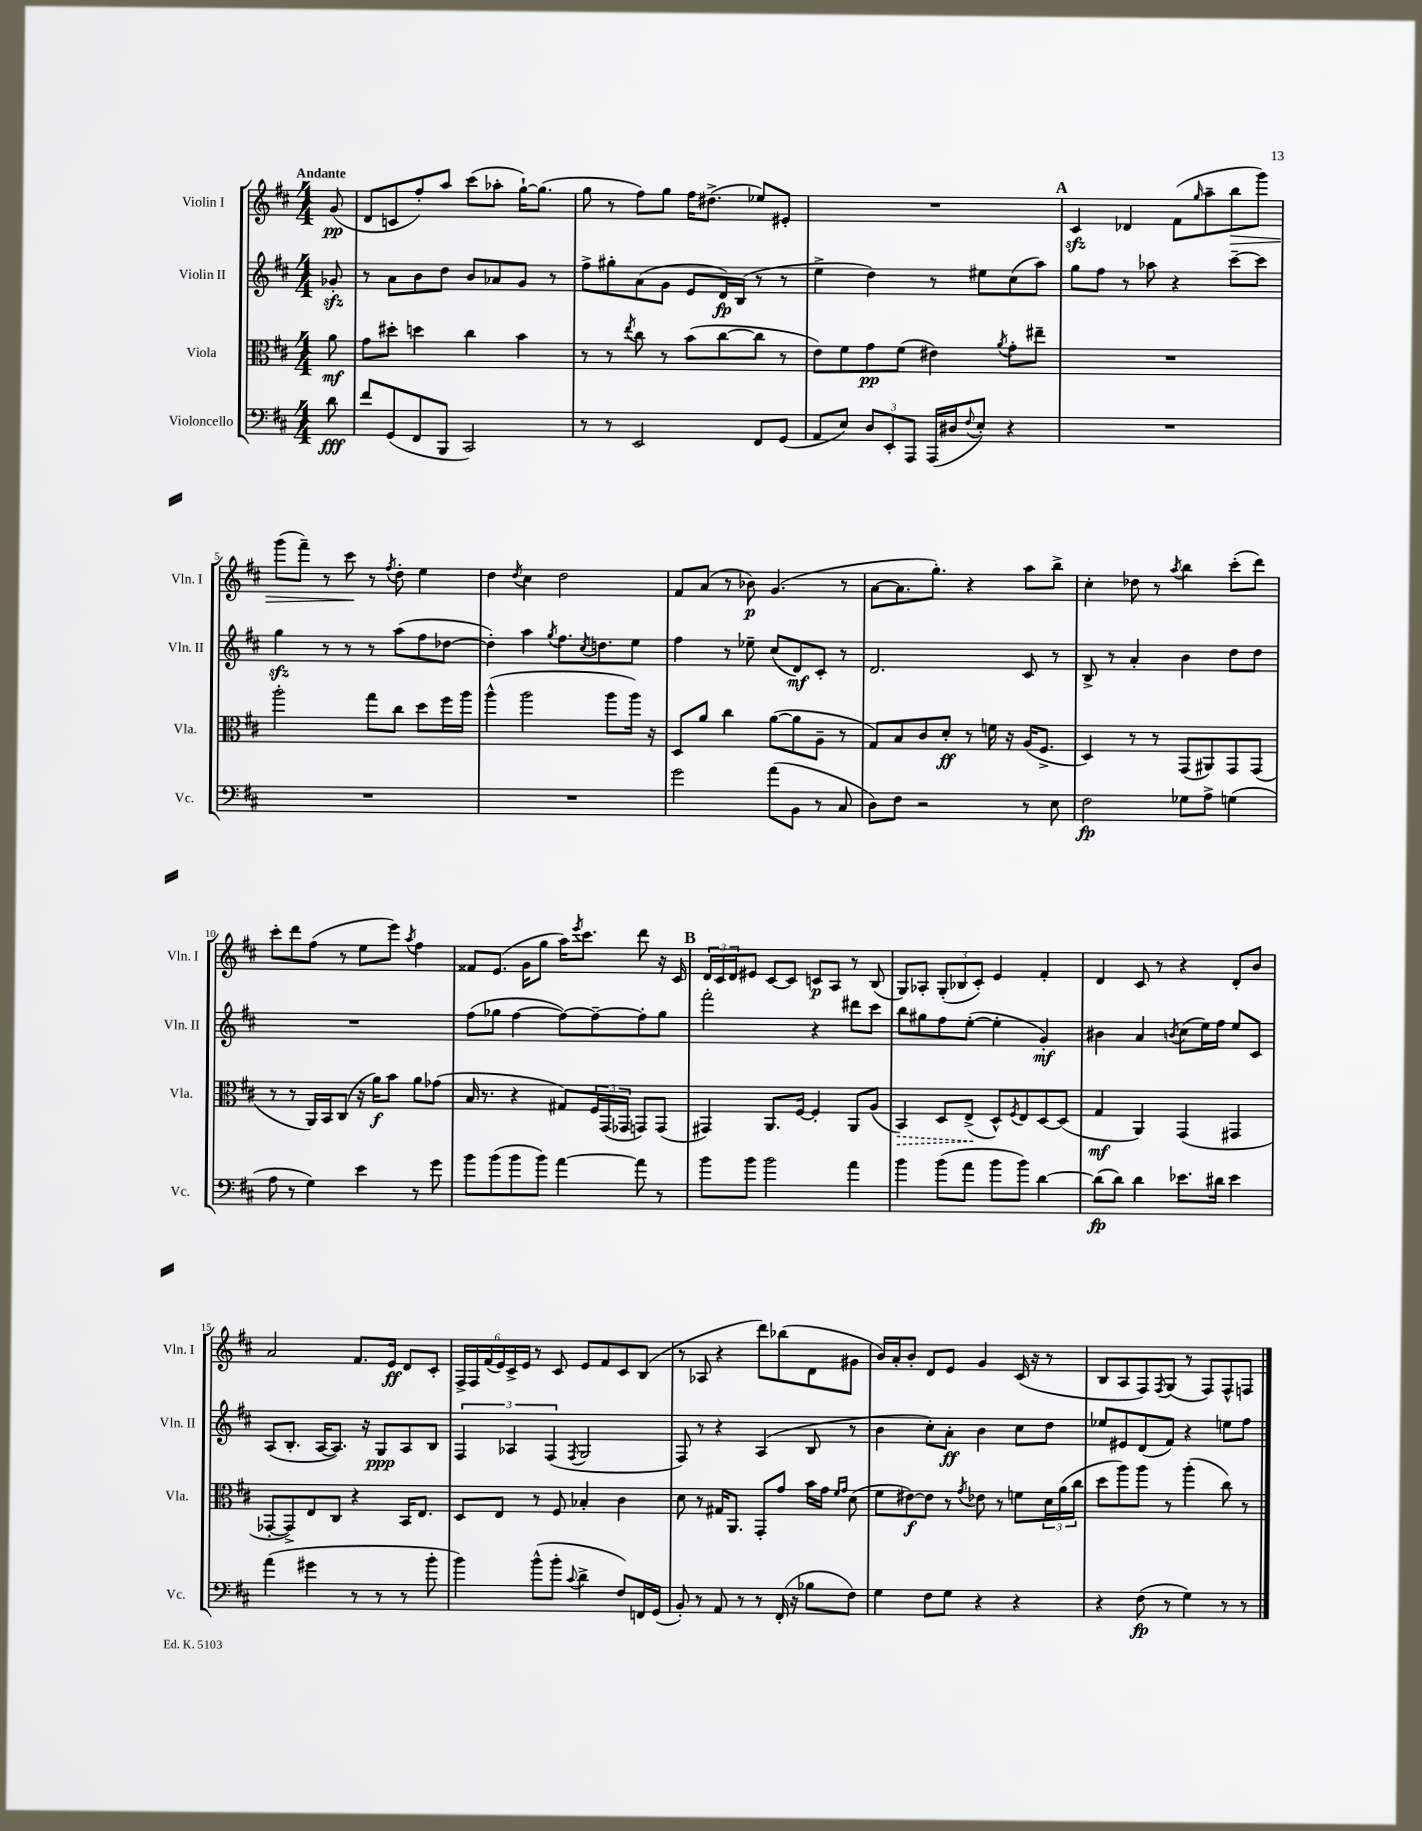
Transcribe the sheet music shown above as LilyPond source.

<<
\new StaffGroup <<
\new Staff = "s0" \with { instrumentName = "Violin I" shortInstrumentName = "Vln. I" } {
    \clef treble \key d \major \numericTimeSignature \time 4/4 \partial 8 \tempo "Andante"
    g'8\pp( |
    d'8 c'8 fis''8-.) a''8 cis'''8( aes''8-. g''16~-!) g''8.( |
    g''8 r8 fis''8) g''8 fis''16 dis''8.->( ees''8) eis'8-. |
    R1 |
    \mark \markup { \bold "A" } cis'4\sfz des'4 fis'8( \grace { g''16 } a''8-- b''8\> g'''8) |
    g'''8( fis'''8--) r8 cis'''8\! r8 \acciaccatura { fis''8 } d''8-. e''4 |
    d''4 \acciaccatura { d''8 } cis''4 d''2 |
    fis'8 a'8( r8 bes'8\p) g'4.( r8 |
    a'8~ a'8. g''8.-.) r4 a''8 b''8-> |
    cis''4-. des''8 r8 \acciaccatura { a''8 } b''4 cis'''8-.( d'''8) |
    cis'''8-. d'''8 fis''8( r8 e''8 e'''8) \acciaccatura { a''8 } fis''4 |
    fisis'8 e'8.( g'16 g''8 a''16) \acciaccatura { e'''8 } cis'''8. d'''8 r16 cis'16 |
    \mark \markup { \bold "B" } \tuplet 3/2 { d'16 cis'16 d'16 } eis'8 cis'8~ cis'8 c'8\p a8 r8 b8( |
    g8) aes8-. \tuplet 3/2 { g8-.( bes8 cis'8-.) } e'4 fis'4-. |
    d'4 cis'8 r8 r4 d'8-. b'8 |
    a'2 fis'8. e'16\ff d'8 cis'8-. |
    \tuplet 6/4 { fis16-> fis16 fis'16( e'16) cis'16-> e'16 } r8 cis'8 e'8 fis'8 cis'8 b8( |
    r8 aes8 r4 d'''8) bes''8( d'8 gis'8 |
    b'16) a'16-. b'8-. d'8 e'8 g'4 cis'16( r16 r8 |
    b8 a8 fis8) \acciaccatura { fis8 } g8( r8 fis8) fis8-^ f8 \bar "|." |
}
\new Staff = "s1" \with { instrumentName = "Violin II" shortInstrumentName = "Vln. II" } {
    \clef treble \key d \major \numericTimeSignature \time 4/4 \partial 8
    ges'8-.\sfz |
    r8 a'8 b'8 d''8 b'8 aes'8 g'8 r8 |
    fis''8-> gis''8-. a'8( g'8 e'8 d'16\fp) b16( r8 r8 |
    e''4-> d''4) r8 eis''8 cis''8( a''8) |
    \mark \markup { \bold "A" } g''8 fis''8 r8 aes''8 r4 cis'''8~-- cis'''8 |
    g''4\sfz r8 r8 r8 a''8( fis''8 des''8~ |
    des''4-.) a''4 \acciaccatura { g''8 } fis''8. \acciaccatura { cis''8 } d''8. e''8 |
    fis''4 r8 ees''8-- cis''8( d'8\mf) cis'8-. r8 |
    d'2. cis'8 r8 |
    b8-> r8 a'4-. b'4 d''8 d''8 |
    R1 |
    fis''8( ges''8 fis''4~ fis''8~) fis''8~-- fis''8-. ges''8 |
    \mark \markup { \bold "B" } fis'''2-. r4 dis'''8 cis'''8 |
    b''8 gis''8 fis''8 e''8~-.( e''4-. g'4-.\mf) |
    bis'4 a'4 \acciaccatura { b'8 } cis''8( e''16) fis''16 e''8 cis'8 |
    a8( b8.-. a16~ a8.) r16 g8\ppp a8 b8 |
    \tuplet 3/2 { fis4 aes4 fis4( } \acciaccatura { fis8 } g2 |
    fis8) r8 r4 a4( b8 r8 |
    b'4 cis''8-.) a'8-.\ff b'4 cis''8 d''8 |
    ees''8 eis'8 d'8( fis'8) r4 e''8 fis''8 \bar "|." |
}
\new Staff = "s2" \with { instrumentName = "Viola" shortInstrumentName = "Vla." } {
    \clef alto \key d \major \numericTimeSignature \time 4/4 \partial 8
    a'8\mf |
    g'8 dis''8-. d''4 cis''4 b'4 |
    r8 r8 \acciaccatura { e''8 } cis''8 r8 b'8( cis''8~ cis''8 r8 |
    e'8) fis'8 g'8\pp fis'8( eis'4) \acciaccatura { a'8 } g'8-. eis''8-- |
    \mark \markup { \bold "A" } R1 |
    a''2-. g''8 cis''8 d''8 fis''16 a''16 |
    a''4-^( a''2 a''8 a''16) r16 |
    d8 a'8 cis''4 a'8~( a'8 a8-- r8 |
    g8) b8 cis'8 d'8-.\ff r8 f'16 r16 a16( fis8.-> |
    d4) r8 r8 g,8( ais,8) g,8 g,8( |
    r8 r8 a,16) b,16 cis8( r16 a'16\f) b'8 a'8 ges'8( |
    b16 r8. r4 gis8) \tuplet 3/2 { fis16 g,16( ges,16 } g,8) g,8( |
    \mark \markup { \bold "B" } gis,4) a,8. fis16~ fis4-. a,8 a8( |
    \once \override Hairpin.style = #'dashed-line b,4\>) d8 e8->\!( d8-^) \acciaccatura { fis8 } e8 d8~ d8( |
    g4\mf a,4) g,4( gis,4 |
    ges,8~-. ges,8->) e8 cis8 r4 b,16 e8. |
    d8 e8 r8 fis8 bes4-. cis'4 |
    d'8 r8 gis16 a,8. g,8-. g'8 b'16 g'16 \grace { fis'16 g'16 } d'8( |
    fis'8 eis'8~\f) eis'8 r8 \acciaccatura { g'8 } ees'8 r8 f'8 \tuplet 3/2 { d'16 a'16( cis''16 } |
    d''8 a''8) a''8 r8 a''4-.( cis''8) r8 \bar "|." |
}
\new Staff = "s3" \with { instrumentName = "Violoncello" shortInstrumentName = "Vc." } {
    \clef bass \key d \major \numericTimeSignature \time 4/4 \partial 8
    d'8\fff |
    fis'8 g,8( fis,8 b,,8 cis,2) |
    r8 r8 e,2 fis,8 g,8( |
    a,8 e8) \tuplet 3/2 { d8 e,8-. a,,8 } a,,16( dis16 \appoggiatura { fis8 } e8-.) r4 |
    \mark \markup { \bold "A" } R1 |
    R1 |
    R1 |
    g'2 a'8( b,8 r8 cis8 |
    d8) fis8 r2 r8 e8 |
    fis2\fp ges8 a8-> g4( |
    a8 r8 g4) e'4 r8 g'8 |
    b'8 b'8( b'8 b'8) a'4~ a'8 r8 |
    \mark \markup { \bold "B" } b'8 b'8 b'2 a'4 |
    b'4 b'8( a'8 b'8 b'8) d'4~ |
    d'8\fp( d'8) d'4 ees'8. dis'16 ees'4 |
    a'4( gis'4 r8 r8 r8 b'8-. |
    b'4) b'8-^( b'8-. \appoggiatura { cis'8 } d'4-> fis8) f,16 g,16( |
    b,8-.) r8 a,8 r8 r8 fis,16-.( r16 bes8 fis8) |
    g4 fis8 g8 r4 r4 |
    r4 fis8\fp( r8 g4) r8 r8 \bar "|." |
}
>>
>>
